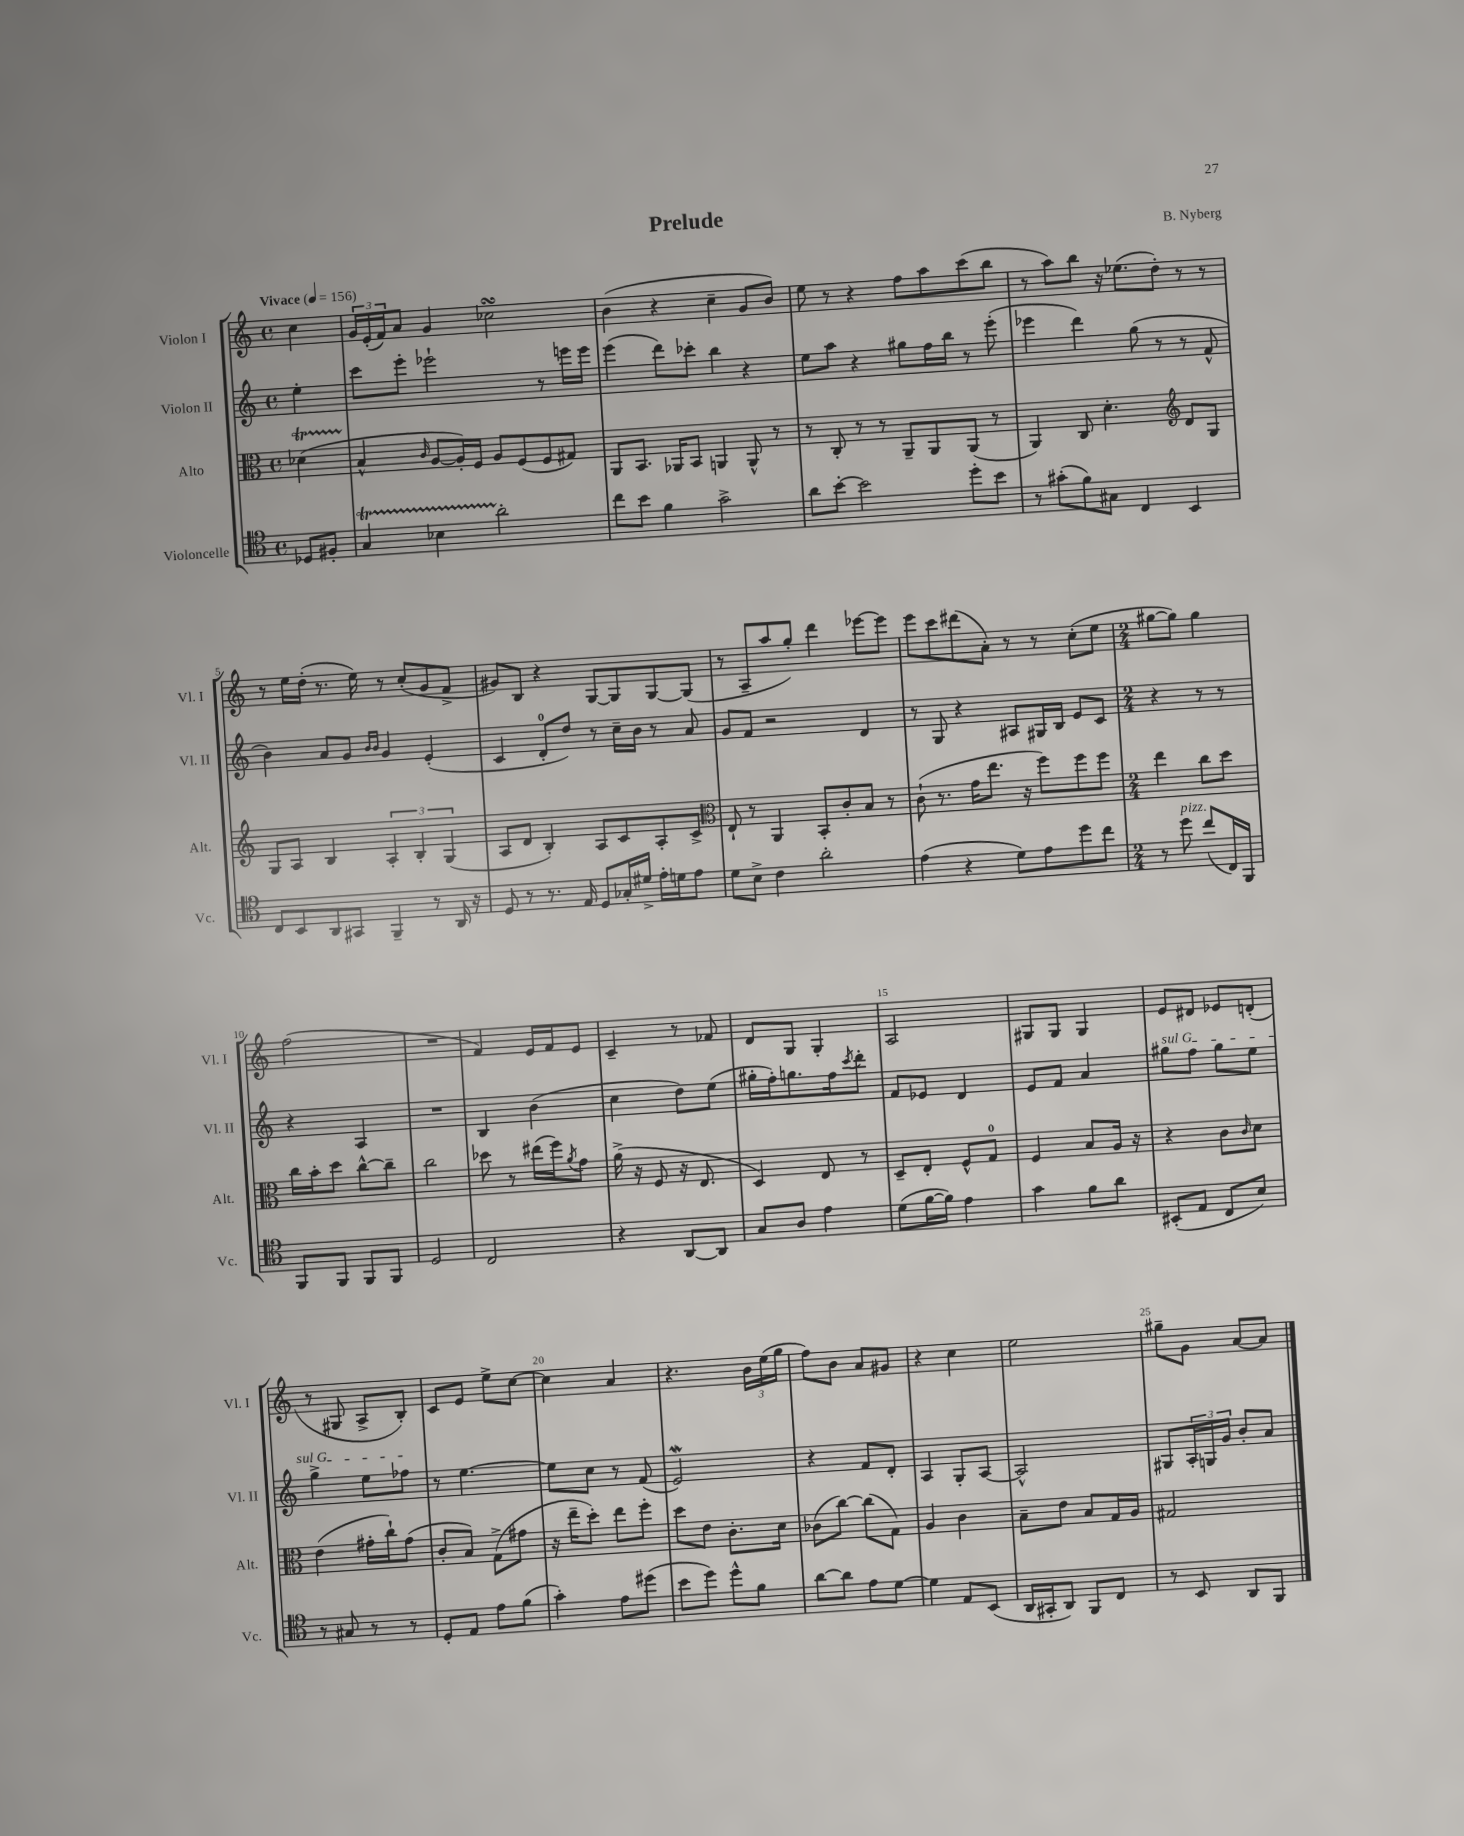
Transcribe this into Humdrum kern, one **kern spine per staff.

**kern	**kern	**kern	**kern
*part4	*part3	*part2	*part1
*staff4	*staff3	*staff2	*staff1
*I"Violoncelle	*I"Alto	*I"Violon II	*I"Violon I
*I'Vc.	*I'Alt.	*I'Vl. II	*I'Vl. I
*clefC4	*clefC3	*clefG2	*clefG2
*k[]	*k[]	*k[]	*k[]
*M4/4	*M4/4	*M4/4	*M4/4
*met(c)	*met(c)	*met(c)	*met(c)
*MM156	*MM156	*MM156	*MM156
=	=	=	=
!	!	!	!LO:TX:a:B:t=Vivace
8D-X/L	(4d-XT\	4ee'\	4cc\
8F#X'/J	.	.	.
=1	=1	=1	=1
4GT/	4B^^/	8ccc\L	24g/LL
.	.	.	(24e'/
.	.	.	24f/J)
.	.	8eee'\J	8a/J
.	16qqc/	.	.
4B-XTTT\	[8A/L	2eee-X`\	4g/
.	16A'/L])	.	.
.	16F/JJ	.	.
2a'\	8A/L	.	2cc-XsSSs\
.	(8F/	.	.
.	8F/	8r	.
.	8G#X/J)	16eeen\LL	.
.	.	16eee\JJ	.
=2	=2	=2	=2
8cc\L	8AA/L	(4eee\	(4b\
8b\J	8.BB/J	.	.
4f\	.	8ddd\L)	4r
.	16AA-X/KL	.	.
.	8BB/J	8ccc-X'\J	.
2g^\	4AAn/	4bb\	4cc~\
.	8AA^^/	4r	8g/L
.	8r	.	8b/J)
=3	=3	=3	=3
8a\L	8r	8ee\L	8ee\
[8b'\J	8C'/	8aa\J	8r
2b\]	8r	4r	4r
.	8r	.	.
.	8AA~/L	8gg#X\L	8ff\L
.	8AA/	16ff\L	8aa\
.	.	16bb\JJ	.
8dd'\L	(8AA/J	8r	(8ccc\
8b\J	8r	(8eee'\	8bb\J
=4	=4	=4	=4
8r	4AA/)	4eee-X\	8r
(8g#X'\L	.	.	8aa\L)
8f\)	8C/	4ddd\)	8bb\J
8G#X\J	4.d'\	.	16r
.	.	.	(8.ee-X\L
4C/	.	(8gg\	.
.	.	8r	8dd'\J)
*	*clefG2	*	*
4BB/	8d/L	8r	8r
.	8G/J	8f^^/	8r
!!LO:LB:g=z
=5	=5	=5	=5
8C/L	8G/L	4b\)	8r
8BB/	8A/J	.	16ee\LL
.	.	.	(16dd'\JJ
8AA/	4B/	8a/L	8.r
8GG#X/J	.	8g/J	.
.	.	.	16ee\)
.	.	16qqb/LL	.
.	.	16qqb/JJ	.
4FF~/	6A'/	4g/	8r
.	.	.	(8cc'/L
.	6B'/	.	.
8r	.	(4e'/	8g/
.	(6G/	.	.
16AA/	.	.	8f^/J
16r	.	.	.
=6	=6	=6	=6
8D/	8A/L	4c/	8g#X/L)
8r	8d/J	.	8B/J
8.r	4B'/)	8d'/L	4r
.	.	8dd/J)	.
16E/	.	.	.
8D/L	8A/L	8r	[8G/L
16G-X'/L	8c/	16cc~\LL	8G/]
16d#X^/JJ	.	16b\JJ	.
16e'\LL	8A'/	8r	[8G/
16dn\J	.	.	.
8e\J	8c^/J	8a/	(8G/J]
=7	=7	=7	=7
*	*clefC3	*	*
8d\L	8E`/	8g/L	8r
8B^\J	8r	8f/J	8A~/L
4c\	4AA/	2r	8aa/
.	.	.	8gg'/J)
2a'\	8BB'/L	.	4ddd\
.	8c'/	.	.
.	8B/J	4d/	[8eee-X\L
.	8r	.	8eee-\J]
=8	=8	=8	=8
(4e\	(8c`\	8r	8eee\L
.	8.r	8G/	8ccc\
4r	.	4r	(8ddd#X\
.	16g\KL	.	.
.	8.ee\J	.	8a'\J)
8d\L)	.	8A#X/L	8r
.	16r	.	.
8e\	8ff\L)	16G#X/L	8r
.	.	16B/JJ	.
8dd\	8ff\	8e/L	(8cc'\L
8cc\J	8ff\J	8c/J	8ee\J
=9	=9	=9	=9
*M2/4	*M2/4	*M2/4	*M2/4
8r	4ee\	4r	[8gg#X\L
!LO:TX:a:i:t=pizz.	!	!	!
8dd\	.	.	8gg#\J])
(8cc/L	8cc\L	8r	4gg#\
16C/L)	8dd\J	8r	.
16FF/JJ	.	.	.
!!LO:LB:g=z
=10	=10	=10	=10
8FF/L	16cc\LL	4r	(2ff\
.	16b'\J	.	.
8FF/J	8dd\J	.	.
8FF/L	[8cc^^\L	4A/	.
8FF/J	8cc~\J]	.	.
=11	=11	=11	=11
2D/	2cc\	2r	2r
=12	=12	=12	=12
2C/	8dd-X\	4B/	4f/)
.	8r	.	.
.	(16ee#X\LL	(4b\	16e/LL
.	16ff\J)	.	16f/J
.	8qa/	.	.
.	8g\J	.	8e/J
=13	=13	=13	=13
4r	(16a^\	4cc\	4c~/
.	16r	.	.
.	8F/	.	.
[8AA/L	16r	8dd\L)	8r
.	8.E/	.	.
8AA/J]	.	(8ee\J	8f-X/
=14	=14	=14	=14
8G/L	4D/)	16gg#X'\LL	8d/L
.	.	16ff'\J)	.
8A/J	.	8.ggn\	8G/J
4e\	8E/	.	4G'/
.	.	16ff\k	.
.	.	8qccc/	.
.	8r	8ddd'\J	.
=15	=15	=15	=15
(8d\L	8D~/L	8f/L	2A/
[16f\L	8E'/J	8e-X/J	.
16f\JJ])	.	.	.
4e\	8F^^/L	4d/	.
.	8G/J	.	.
=16	=16	=16	=16
4g\	4F/	8e/L	8G#X/L
.	.	8f/J	8G#/J
8f\L	8B/L	4a/	4G#/
8a\J	16A/Jk	.	.
.	16r	.	.
=17	=17	=17	=17
!	!	!LO:TX:a:i:t=sul G	!
(8BB#X'/L	4r	8gg#X\L	8e/L
8E/J	.	8ff\J	8d#X/J
8C/L	8c\L	8gg#\L	8e-X/L
.	16qqc/	.	.
8B/J)	8d\J	8ee\J	(8dn'/J
!!LO:LB:g=z
=18	=18	=18	=18
8r	(4e\	4gg^\	8r
8G#X/	.	.	8G#X/
8r	16g#X'\LL	8ee\L	8A^/L
.	16cc`\J)	.	.
8r	(8g#\J	8ff-X\J	8B'/J)
=19	=19	=19	=19
8D'/L	8c'/L	8r	8c/L
8E/J	8B/J)	[4.ee\	8e/J
8e\L	(8G^\L	.	8ee^\L
(8f\J	8g#X\J	.	[8cc\J
=20	=20	=20	=20
4g'\)	16r	8ee\L]	4cc\]
.	16ee~\KL	.	.
.	8dd'\J)	8cc\J	.
8e\L	8ee\L	8r	4a/
(8dd#X\J	8ff'\J	(8f/	.
=21	=21	=21	=21
8b\L	8dd\L	2eW/)	4.r
8dd\J)	8e\J	.	.
8dd^^\L	8.c'\L	.	.
8f\J	.	.	24b\LL
.	.	.	(24ee\
.	16d\Jk	.	.
.	.	.	24gg\JJ
=22	=22	=22	=22
[8a\L	(8c-X\L	4r	8ff\L)
8a\J]	[8cc\J)	.	8b\J
8e\L	(8cc\L]	8f/L	8a/L
[8d\J	8G\J)	8d'/J	8g#X/J
=23	=23	=23	=23
4d\]	4A/	4A/	4r
8E/L	4c\	8G'/L	4cc\
(8BB/J	.	[8A/J	.
=24	=24	=24	=24
16AA/LL	8B~\L	2A^^/]	2ee\
16GG#X'/J	.	.	.
8AA/J)	8e\J	.	.
8FF/L	8B/L	.	.
8C/J	16G/L	.	.
.	16A/JJ	.	.
=25	=25	=25	=25
8r	2G#X/	8G#X/L	8gg#X~\L
8BB/	.	24A'/L	8g\J
.	.	24Gn/	.
.	.	24g/JJ	.
8AA/L	.	8b'/L	[8a/L
8FF/J	.	8a/J	8a/J]
==	==	==	==
*-	*-	*-	*-
